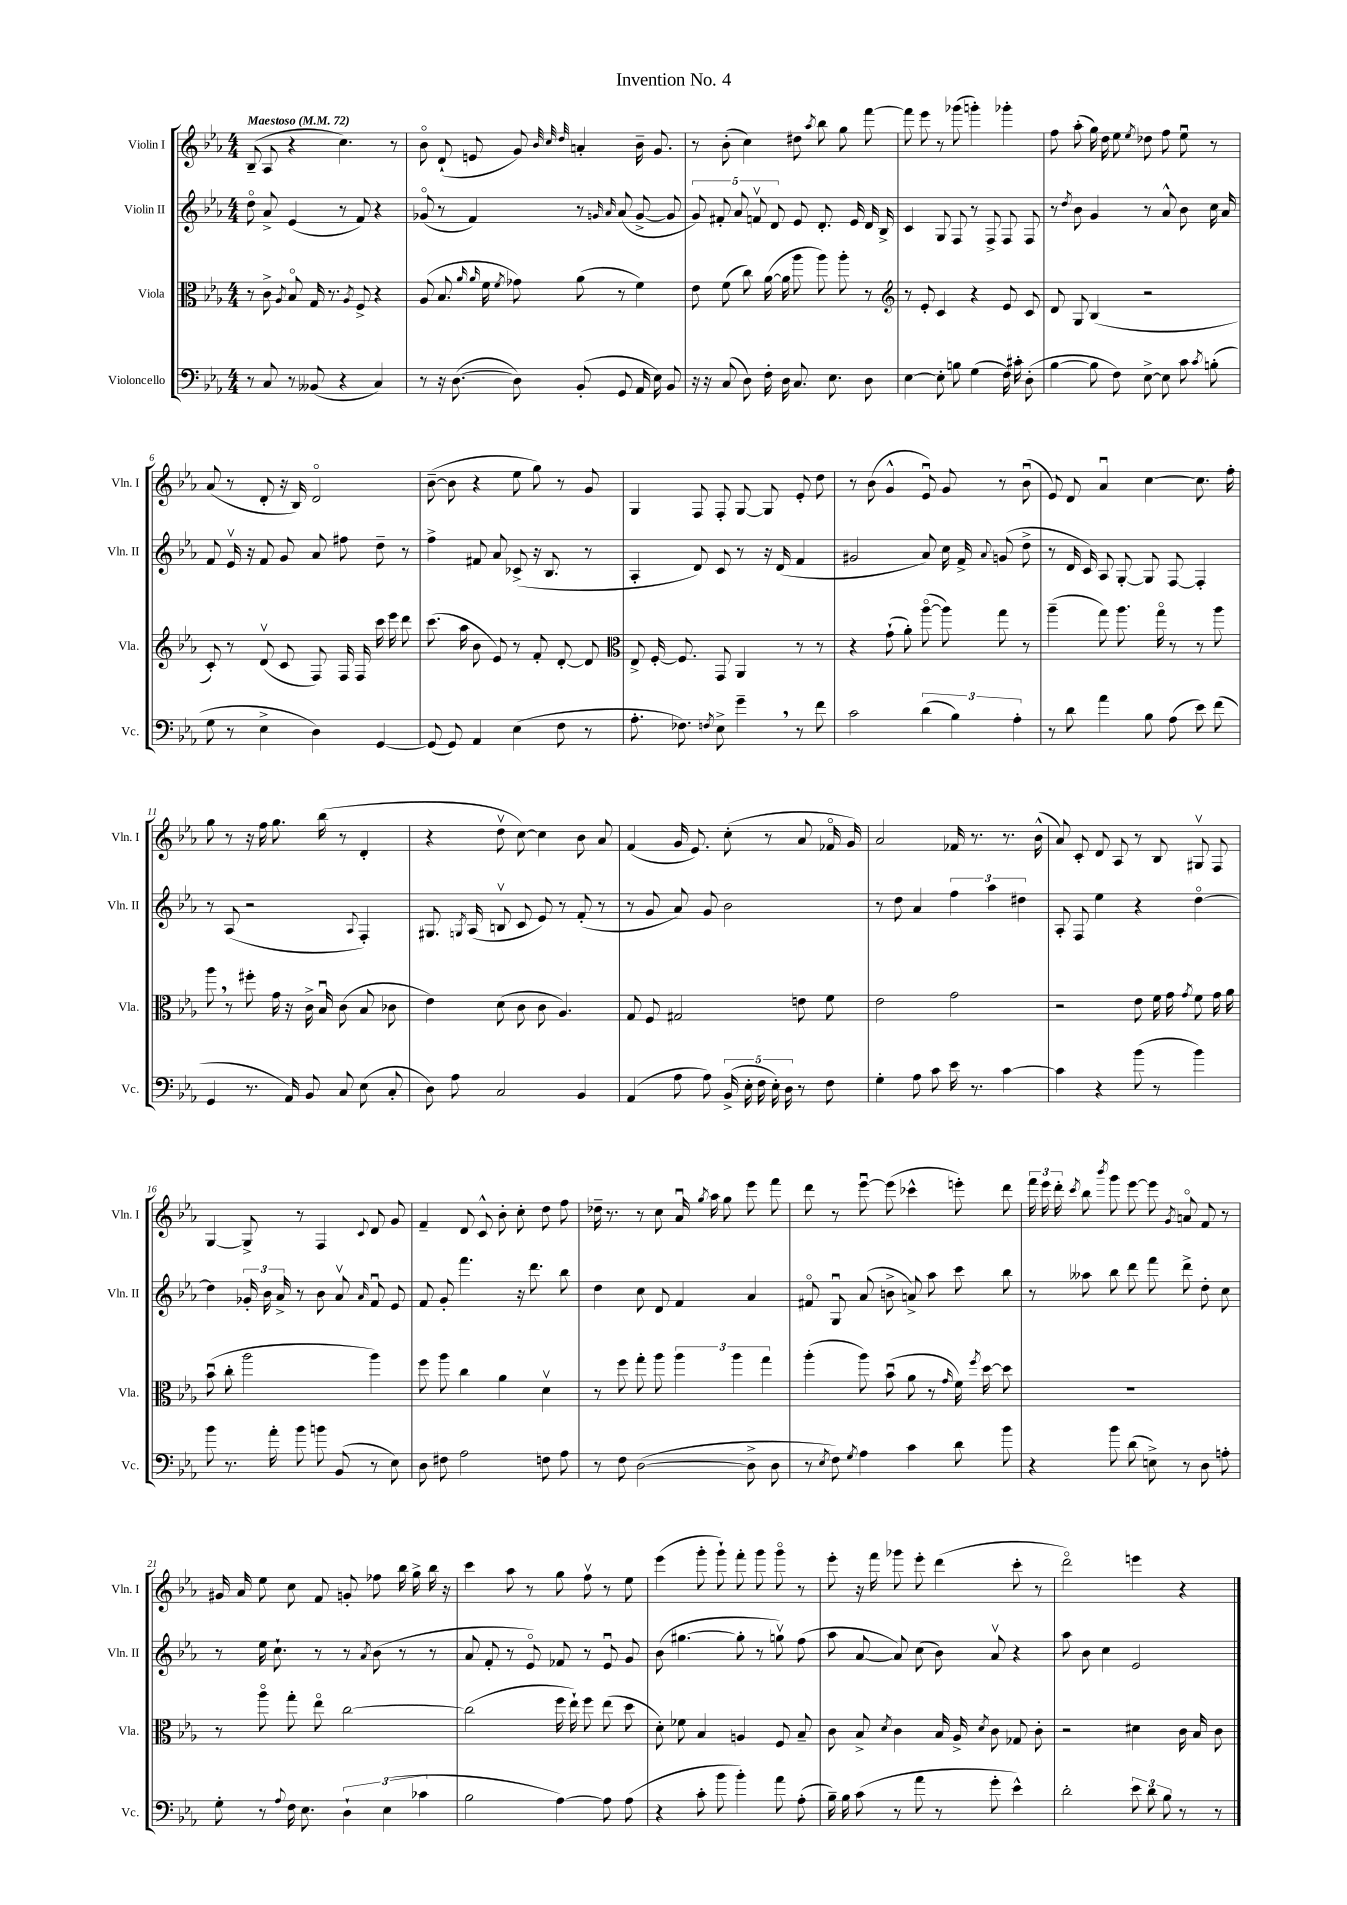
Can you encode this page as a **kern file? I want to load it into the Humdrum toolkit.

**kern	**kern	**kern	**kern
*part4	*part3	*part2	*part1
*staff4	*staff3	*staff2	*staff1
*I"Violoncello	*I"Viola	*I"Violin II	*I"Violin I
*I'Vc.	*I'Vla.	*I'Vln. II	*I'Vln. I
*clefF4	*clefC3	*clefG2	*clefG2
*k[b-e-a-]	*k[b-e-a-]	*k[b-e-a-]	*k[b-e-a-]
*M4/4	*M4/4	*M4/4	*M4/4
*MM72	*MM72	*MM72	*MM72
=1	=1	=1	=1
!	!	!	!LO:TX:a:B:t=Maestoso
8r	8r	8dd\	(8B-~/
8C/	8c^\	8a-^/	8A-/
.	8qA-/	.	.
8r	8B-/	(4e-/	4r
(8BB--X/	16G/	.	.
.	8.r	.	.
4r	.	8r	4.cc\)
.	8qA-/	.	.
.	8F^/	8f/)	.
4C/)	4r	4r	.
.	.	.	8r
=2	=2	=2	=2
8r	(8A-/	(8g-X/	8b-\
16r	8.B-/	8r	(8d`/
([8.D\	.	.	.
.	.	4f/)	8en/
.	16qqa-/	.	.
.	16qqa-/	.	.
.	16f\	.	.
.	8qf/	.	.
8D\])	8g-X\)	.	8g/)
.	.	.	32qqb-/
.	.	.	32qqcc/
.	.	.	32qqdd/
(8BB-'/	(8a-\	8r	4an'/
.	.	16qqgn/	.
.	.	16qqa-/	.
8GG/	8r	(8a-/	.
16AA-/	4f\)	[8g^/	16b-~\
16E-\)	.	.	8.g/
8BB-/	.	8g/]	.
=3	=3	=3	=3
16r	8e-\	10g/)	8r
16r	.	.	.
.	.	10f#X'/	.
(8C/	(8f\	.	(8b-'\
.	.	10a-/	.
8D\)	8cc\)	.	4cc\)
.	.	10fnv/	.
16F'\	([16a-\	.	.
.	.	10d/	.
16D\	16a-\]	.	.
8.C/	8aa-\	8e-/	8dd#X\
.	.	.	8qaa-/
.	8aa-\)	8.d'/	8bb-\
8.E-\	.	.	.
.	8aa-'\	.	8gg\
.	.	16e-/	.
8D\	8r	16d/	[8fff\
.	.	16B-^/	.
=4	=4	=4	=4
*	*clefG2	*	*
[4E-\	8r	4c/	8fff\]
.	8e-'/	.	8eee-\
8E-'\]	4c/	8G/	8r
8Bn\	.	8F/	(8ggg-X\
(4G\	4r	8r	4gggn'\)
.	.	8F^/	.
16F\)	8e-/	8F/	4ggg-X'\
16c#X'\	.	.	.
(8D'\	8c/	8F/	.
=5	=5	=5	=5
[4B-\	8d/	8r	8ff\
.	.	8qdd/	.
.	8G/	8b-\	(8aa-'\
8B-\]	(4B-/	4g/	16gg\)
.	.	.	16dd\
8F\)	.	.	8ee-\
.	.	.	8qee-/
[8E-^\	2r	8r	8dd-X\
8E-\]	.	8a-^^/	8ff\
8c\	.	8b-\	8ee-u\
8qc/	.	.	.
(8Bn'\	.	16cc\	8r
.	.	16a-/	.
!!LO:LB:g=z
=6	=6	=6	=6
8G\	8c'/)	8f/	(8a-/
8r	8r	16e-v/	8r
.	.	16r	.
4E-^\	(8dv/	8f/	8d'/
.	8c/	8g/	16r
.	.	.	16B-/)
4D\)	8F/)	8a-/	2d/
.	16F/	8ff#X\	.
.	16F/	.	.
[4GG/	16ccc\	8dd~\	.
.	16eee-\	.	.
.	8ddd\	8r	.
=7	=7	=7	=7
(8GG/]	(8.ccc\	4ff^\	([8b-~\
8GG/)	.	.	8b-\]
.	16aa-\	.	.
4AA-/	8b-\	8f#X/	4r
.	8e-/)	8a-/	.
(4E-\	8r	(8c-X^/	8ee-\
.	8f'/	16r	8gg\)
.	.	8.B-/	.
8F\	[8d'/	.	8r
8r	8d/]	8r	8g/
=8	=8	=8	=8
*	*clefC3	*	*
8.A-'\	8E-^/	4A-'/	4G/
.	[16F'/	.	.
8.F-X\)	8.F/]	.	.
.	.	8d/)	8F/
8qFn/	.	.	.
8E-^\	8GG/	8c/	8F'/
4g~,\	4AA-/	8r	[8G/
.	.	16r	8G/]
.	.	(16d/	.
8r	8r	4f/	8e-'/
8f\	8r	.	8dd\
=9	=9	=9	=9
2c\	4r	2g#X/	8r
.	.	.	(8b-\
.	(8g`\	.	4g^^/
.	8a-'\)	.	.
(6d\	([8aa-\	8a-/)	8e-u/)
.	8aa-\])	16cc\	8g/
6B-\)	.	.	.
.	.	16f^/	.
.	.	8qqa-/	.
.	8gg\	(8gn/	8r
6A-'\	.	.	.
.	8r	8dd^\	(8b-u\
=10	=10	=10	=10
8r	(4aa-~\	8r	8e-/)
8d\	.	16d/	8d/
.	.	16c/)	.
4a-\	8gg\)	8A-/	4a-u/
.	8.aa-\	[8G'/	.
8B-\	.	8G/]	[4cc\
.	16gg\	.	.
(8A-\	8r	[8F/	.
8e-\)	8r	4F'/]	8.cc\]
(8f\	8aa-\	.	.
.	.	.	16ff'\
!!LO:LB:g=z
=11	=11	=11	=11
4GG/	8aa-,\	8r	8gg\
.	8r	(8A-/	8r
8.r	8ff#X'\	2r	16r
.	.	.	16ff\
.	16g\	.	8.gg\
16AA-/)	16r	.	.
8BB-/	16c^\	.	.
.	16B-u/	.	(16bb-\
8C/	(8c\	.	8r
.	.	8qqA-/	.
(8E-\	8B-/	4F'/)	4d'/
8C'/	8c-X\	.	.
=12	=12	=12	=12
8D\)	4e-\)	8.G#X/	4r
8A-\	.	.	.
.	.	8qGn/	.
.	.	(16A-/	.
2C/	(8d\	8Bnv/	8ddv\
.	8c\	8c/	[8cc\)
.	8c\	8e-/)	4cc\]
.	4.A-/)	8r	.
4BB-/	.	(8f'/	8b-\
.	.	8r	8a-/
=13	=13	=13	=13
(4AA-/	8G/	8r	(4f/
.	8F/	8g/	.
8A-\	2G#X/	8a-/)	16g/
.	.	.	8.e-/)
8A-\)	.	8g/	.
(20BB-^/	.	2b-\	(8cc'\
20E-'\	.	.	.
20F\	.	.	.
.	.	.	8r
20E-'\)	.	.	.
20D\	.	.	.
8r	8en\	.	8a-/
8F\	8f\	.	16f-X/
.	.	.	16g/)
=14	=14	=14	=14
4G'\	2e-\	8r	2a-/
.	.	8dd\	.
8A-\	.	4a-/	.
8c\	.	.	.
16e-\	2g\	6ff\	16f-X/
8.r	.	.	8.r
.	.	6aa-\	.
[4c\	.	.	8.r
.	.	6dd#X\	.
.	.	.	(16b-^^\
=15	=15	=15	=15
4c\]	2r	8A-'/	8a-/)
.	.	8F/	8c'/
4r	.	4ee-\	8d/
.	.	.	8A-/
(8b-\	8e-\	4r	8r
8r	16f\	.	8B-/
.	16g\	.	.
.	8qg/	.	.
4b-\)	8f\	[4dd\	8G#Xv/
.	16g\	.	8F/
.	16a-\	.	.
!!LO:LB:g=z
=16	=16	=16	=16
8b-\	(8b-u\	4dd\]	[4G/
8.r	8cc'\	.	.
.	2aa-\	24g-X'/	8G^/]
.	.	24b-\	.
16a-'\	.	.	.
.	.	24a-^/	.
8b-\	.	8r	8r
8bn\	.	8b-\	4F/
(8BB-/	.	8a-v/	.
.	.	16qqa-/	8qqc/
8r	4aa-\)	8fu/	8d/
8E-\)	.	8e-/	8g/
=17	=17	=17	=17
8D\	8ff\	8f/	4f~/
8F#X\	8aa-\	8g'/	.
2A-\	4cc\	4.fff\	8d/
.	.	.	8c^^/
.	4a-\	.	8b-'\
.	.	16r	8cc'\
.	.	8.ddd\	.
8Fn\	4dv\	.	8dd\
8A-\	.	8bb-\	8ff\
=18	=18	=18	=18
8r	8r	4dd\	16dd-X~\
.	.	.	8.r
8F\	8ff\	.	.
([2D\	8gg'\	8cc\	8r
.	8aa-\	8d/	8cc\
.	6aa-\	4f/	16a-u/
.	.	.	8qgg/
.	.	.	16aa-\
.	.	.	8gg\
.	6aa-\	.	.
8D^\]	.	4a-/	8eee-\
.	6gg\	.	.
8D\	.	.	8fff\
=19	=19	=19	=19
8r	(4aa-'\	8f#X/	8ddd\
8qE-/	.	.	.
8F\)	.	8Gu/	8r
8qG/	.	.	.
4A-\	8aa-\)	(8a-/	[8eee-u\
.	(8b-u\	8bn^\	(8eee-\]
4c\	8a-\	8an^/)	4ccc-X^^\
.	8r	8aa-\	.
.	16qqg/	.	.
8d\	16f\)	8ccc\	8eeen'\)
.	8qff/	.	.
.	[16dd\	.	.
8b-\	8dd\]	8bb-\	8ddd\
=20	=20	=20	=20
4r	1r	8r	24fff\
.	.	.	24eee-\
.	.	.	24ddd'\
.	.	.	8qccc/
.	.	8aa--X\	8bb-\
.	.	.	8qbbb-/
8b-\	.	8bb-\	8ggg\
(8d\	.	8ddd\	[8eee-\
8En^\)	.	8fff\	8eee-\]
.	.	.	8qg/
8r	.	8ddd^\	8an/
8D\	.	8dd'\	8f/
8An'\	.	8cc\	8r
!!LO:LB:g=z
=21	=21	=21	=21
8G'\	8r	8r	16g#X/
.	.	.	16a-/
8r	8aa-\	16ee-\	8ee-\
.	.	8.cc`\	.
8qqA-/	.	.	.
16F\	8gg'\	.	8cc\
8.E-\	.	.	.
.	8ee-\	8r	8f/
6D`\	[2cc\	8r	8gn'/
.	.	8qa-/	.
.	.	(8b-\	8ff-X\
(6E-\	.	.	.
.	.	8r	16bb-\
.	.	.	16gg^\
6c-X\	.	.	.
.	.	8r	16bb-\
.	.	.	16r
=22	=22	=22	=22
2B-\	(2cc\]	8a-/	4ccc\
.	.	8f'/	.
.	.	8r	8aa-\
.	.	8e-/)	8r
[4A-\)	16ff\	8f-X/	8gg\
.	16ee-`\)	.	.
.	8ff\	8r	8ffv\
8A-\]	(8ee-\	8e-u/	8r
(8A-\	8dd\	8g/	8ee-\
=23	=23	=23	=23
4r	8d'\)	(8b-\	(4eee-\
.	8f-X\	[4.gg#X\	.
8c'\	4B-/	.	8ggg'\
8b-\	.	.	8ggg`\)
4b-'\)	4An/	8gg#'\]	8fff'\
.	.	8r	8ggg\
8a-\	8F/	8ggnv\)	8ggg\
(8A-'\	8B-~/	(8ff\	8r
=24	=24	=24	=24
16B-~\)	8c\	8aa-\	8eee-'\
16B-\	.	.	.
(8c\	8B-^/	[8a-/	16r
.	.	.	16fff\
.	8qd/	.	.
8r	4c\	8a-/])	8ggg-X\
8a-\	.	(8cc\	8eee-'\
8r	16B-/	8b-\)	(4ddd\
.	16A-^/	.	.
.	8qd/	.	.
8g'\	8c\	8a-v/	.
4e-^^\)	8G-X/	4r	8ccc'\
.	8c'\	.	8r
=25	=25	=25	=25
2d'\	2r	8aa-\	2ddd\)
.	.	8b-\	.
.	.	4cc\	.
12e-\	4d#X\	2e-/	4eeen\
12d\	.	.	.
12B-\	.	.	.
8r	16c\	.	4r
.	16B-/	.	.
8r	8c\	.	.
==	==	==	==
*-	*-	*-	*-
